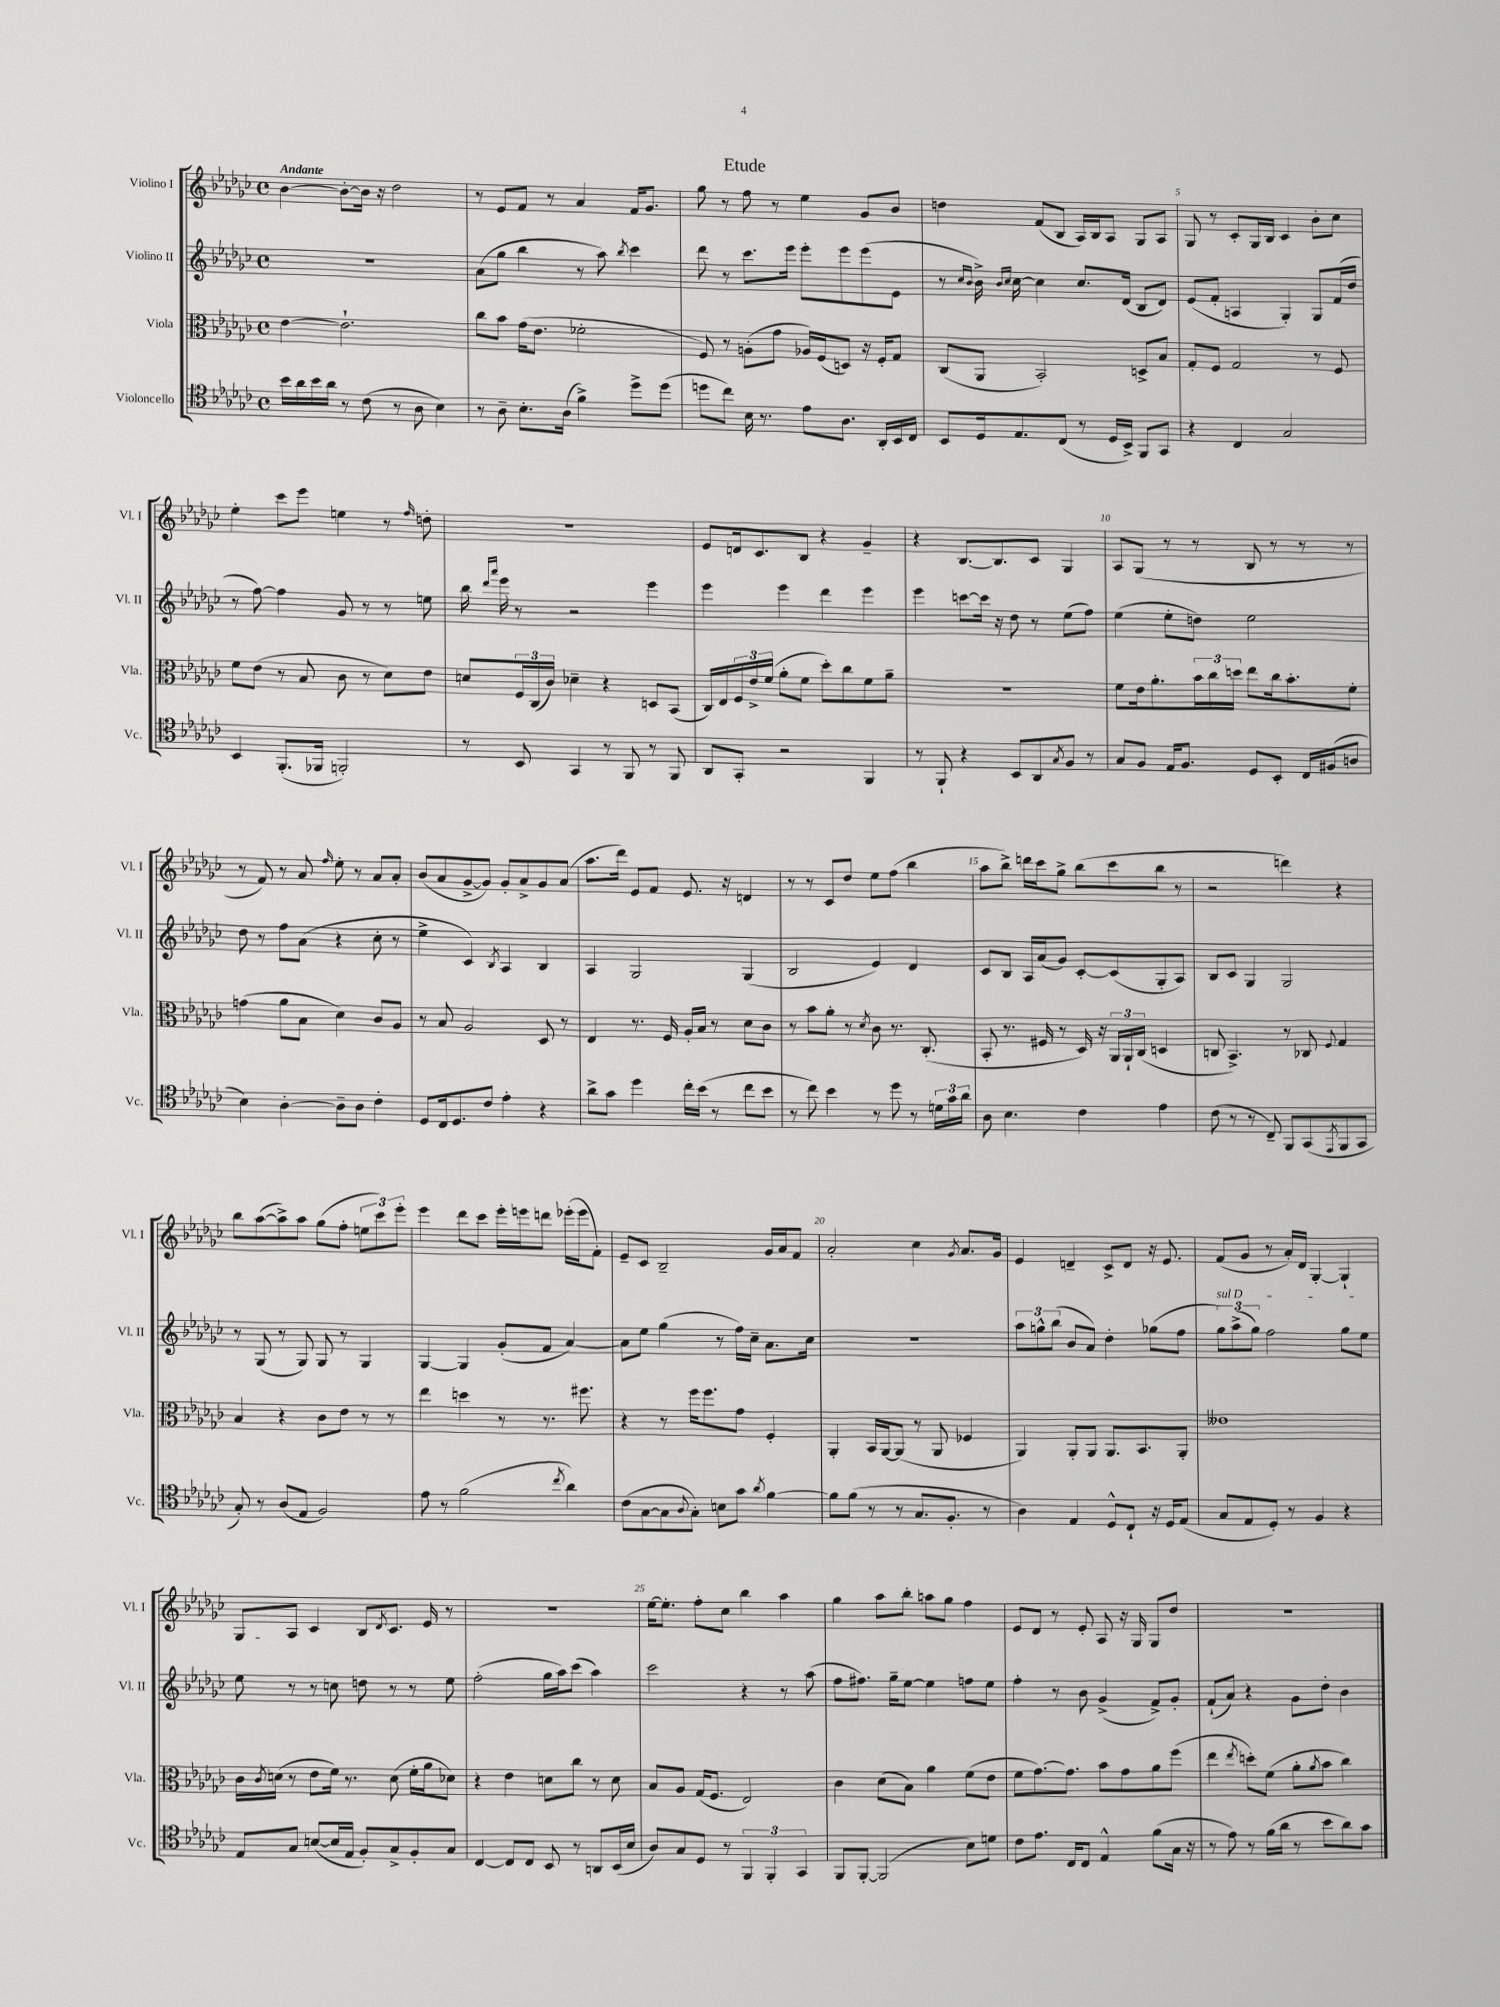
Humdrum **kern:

**kern	**kern	**kern	**kern
*staff4	*staff3	*staff2	*staff1
*clefC4	*clefC3	*clefG2	*clefG2
*k[b-e-a-d-g-c-]	*k[b-e-a-d-g-c-]	*k[b-e-a-d-g-c-]	*k[b-e-a-d-g-c-]
*M4/4	*M4/4	*M4/4	*M4/4
*met(c)	*met(c)	*met(c)	*met(c)
16b-\LL	[4e-\	1r	[4b-\
16a-\	.	.	.
16b-\	.	.	.
16a-\JJ	.	.	.
8r	2.e-`\]	.	8b-'\_L
(8c-\	.	.	16b-\]Jk
.	.	.	16r
8r	.	.	2dd-\
8A-\	.	.	.
4B-\)	.	.	.
=	=	=	=
8r	8cc-\L	(8a-\L	8r
8A-~\	8b-\J	8gg-\J	8e-/L
8.B-'\L	(16g-\LK	4bb-\	8f/J
.	8.e-\J	.	.
.	.	.	8r
(16A-\Jk	.	.	.
4f^\)	2f-'\	8r	4a-/
.	.	8aa-\)	.
.	.	8qbb-/	.
8dd-^\L	.	4ccc-\	16f/LK
.	.	.	8.g-/J
(8dd-\J	.	.	.
=	=	=	=
8dd\L	8F/)	8ddd-\	8gg-\
8cc-\J)	8r	8r	8r
16B-\	(8A'\L	8.ccc-\L	8ff\
8.r	.	.	.
.	8g-\J	.	8r
.	.	16eee-\Jk	.
8e-\L	16A-/LL)	8eee-'\L	4ee-\
.	(16F/J	.	.
8.A-\J	8D/J)	8eee-\	.
.	16r	(8eee-\	8g-/L
16AA-'/LL	16F'/LK	.	.
16BB-/	8G-/J	8e-\J	8b-/J
16C-/JJ	.	.	.
=	=	=	=
8BB-/L	(8C-/L	8r	4dd\
.	.	16qqcc-/LL	.
.	.	16qqb-/JJ	.
16D-/k	8AA-/J	16b-^\)	.
.	.	16qqb-/LL	.
.	.	16qqcc-/JJ	.
8.E-/	.	[16cc-\	.
.	2BB-'/)	4cc-\]	(8f/L
(8C-/J	.	.	8B-/J
8r	.	8.cc-/L	16A-/LL)
.	.	.	16B-/J
16D-/LL	.	.	8A-/J
16BB-^/JJ)	.	(16d-/Jk	.
8FF/L	8D^/L	8B-/L	8G-/L
8GG-/J	8B-/J	8d-/J)	8A-/J
=	=	=	=
4r	8G-'/L	(8e-/L	8G-/
.	8F/J	8f'/J	8r
4C-/	2G-/	4A/	8c-'/L
.	.	.	16G-/L
.	.	.	16B-/JJ
2G-/	.	4G-'/)	4c-/
.	8r	8G-/L	8b-'\L
.	8F/	(16f/L	8cc-\J
.	.	16dd-/JJ	.
=	=	=	=
4BB-/	8f\L	8r	4ee-'\
.	(8e-\J	[8ff\)	.
(8.FF'/L	8r	4ff\]	8ccc-\L
.	8B-/	.	8eee-\J
16FF-/Jk	.	.	.
2FF'/)	8c-\	8g-/	4ee\
.	8r	8r	.
.	8d-\L)	8r	8r
.	.	.	16qqff/
.	8e-\J	8ee\	8dd'\
=	=	=	=
8r	8d/L	16bb-\	1r
.	.	16qqddd-/LL	.
.	.	16qqaaa-/JJ	.
.	.	16eee-\	.
8BB-/	24F/L	8r	.
.	(24C-/	.	.
.	24c-/JJ)	.	.
4GG-/	4d-~\	2r	.
8r	4r	.	.
8FF/	.	.	.
8r	8D/L	4eee-\	.
8FF/	(8BB-/J	.	.
=	=	=	=
8AA-/L	16C-/LL)	4eee-\	8e-/L
.	16E-/	.	.
8GG-'/J	24F/	.	16d/k
.	24e-^/	.	.
.	.	.	8.c-/
.	(24f/JJ	.	.
2r	8a-'\L	4eee-\	.
.	8f\J	.	8B-/J
.	8dd-'\L)	4ddd-\	4r
.	8cc-\	.	.
4FF/	8f\	4eee-\	4g-~/
.	8a-~\J	.	.
=	=	=	=
8r	1r	4eee-\	4r
8FF`/	.	.	.
4r	.	[8ccc\L	[8.B-/L
.	.	16ccc\]Jk	.
.	.	16r	8.B-/]
8BB-/L	.	8dd-\	.
8AA-/	.	8r	8c-/J
8qG-/	.	.	.
8F/J	.	(8ee-\L	4G-/
8r	.	8ff\J)	.
=	=	=	=
8G-/L	8f\L	(4ee-\	8A-/L
8F/J	16e-\k	.	(8G-/J
.	8.a-'\	.	.
16E-/LK	.	8ee-'\L	8r
8.F/J	.	.	.
.	24b-\L	8dd\J)	8r
.	24cc-\	.	.
.	24dd\JJ	.	.
8D-/L	8ee-\L	2ee-\	8B-/
8BB-'/J	16cc-\k	.	8r
.	8.b-'\	.	.
16C-/LL	.	.	8r
(16F#/J	.	.	.
8A/J	8f'\J	.	8r
=	=	=	=
4B-\)	(4g\	8dd-\	8r
.	.	8r	8f/)
[4A-'\	8a-\L	8ff\L	8r
.	8B-\J	(8a-\J	8a-/
.	.	.	16qqff/
8A-~\]L	4d-\)	4r	8ee-'\
8A-\J	.	.	8r
4c-'\	8c-/L	8cc-'\	8a-/L
.	8A-/J	8r	8a-'/J
=	=	=	=
8D-/L	8r	4ee-^\	(8b-/L
16C-/k	8B-/	.	8a-/
8.D-/	.	.	.
.	2A-/	4c-/)	[8g-^/
8c-/J	.	.	8g-/]J)
.	.	8qB-/	.
4e-'\	.	4A-/	8g-'/L
.	.	.	8a-^/
4r	8D-/	4B-/	8g-/
.	8r	.	(8a-/J
=	=	=	=
8a-^\L	4E-/	4A-/	8.aa-\L
8g-\J	.	.	.
.	.	.	16ddd-\Jk)
4dd-\	8.r	2G-/	8e-/L
.	.	.	8f/J
.	16F/	.	.
16cc-'\LL	16A-'/LL	.	8.e-/
(16b-\JJ	16B-/JJ	.	.
8r	8r	.	.
.	.	.	16r
8cc-\L	8d-\L	(4G-/	4d/
8b-\J	8c-\J	.	.
=	=	=	=
8r	8r	2B-/	8r
8cc-\)	8b-\L	.	8r
4b-\	8a-'\J	.	8c-/L
.	8r	.	8dd-/J
.	8qd-/	.	.
8r	8c-\	4e-/)	8ee-\L
8dd-\	8.r	.	(8ff\J
8r	.	4d-/	4bb-\
.	(8.C-'/	.	.
24d\LL	.	.	.
24g-\	.	.	.
24a-\JJ	.	.	.
=	=	=	=
8A-\	8BB-'/	8c-/L	8aa-\L
4.B-\	8.r	8B-/J	8bb-^\J)
.	.	16A-/LL	16ddd\LL
.	16F#/	(16a-/J	16ccc-\J
.	8r	8g-/J)	8gg-^\J
4c-\	16D-/)	[8c-'/L	(8bb-\L
.	16r	.	.
.	24AA-/LL	(8c-/]	8ccc-\
.	24AA-`/	.	.
.	(24C-/JJ	.	.
4e-\	4D/	8G-'/	8bb-\J
.	.	8A-/J)	8r
=	=	=	=
(8c-\	8C/	8B-/L	2r
8r	4.BB-^/)	8c-/J	.
8r	.	4G-/	.
8C-~/)	.	.	.
8FF/L	8r	2G-/	4ddd\)
(8GG-/	8C-/	.	.
8qEE-/	8qqF/	.	.
8FF/	4G-/	.	4r
8GG-/J	.	.	.
=	=	=	=
8G-'/)	4B-/	8r	8bb-\L
8r	.	(8G-/	([8aa-\
(8A-/L	4r	8r	8aa-^\])
8E-/J	.	8G-/)	8aa-\J
2F/)	8c-\L	8G-/	(8gg-\L
.	8e-\J	8r	8ff'\J
.	8r	4G-/	12ee\L
.	.	.	12ccc-\)
.	8r	.	.
.	.	.	12eee-'\J
=	=	=	=
8e-\	4ee-\	[4G-/	4eee-\
8r	.	.	.
(2f\	4dd\	4G-/]	8ddd-\L
.	.	.	8ccc-\J
.	8r	(8g-'/L	16eee-'\LL
.	.	.	16eee\J
.	8.r	8f/J	8ddd\J
8qcc-/	.	.	.
4a-\)	.	[4a-/)	(16eee-'\LL
.	8.ff#\	.	16eee-\J
.	.	.	8f'\J)
=	=	=	=
(8c-\L	4r	8a-\]L	8e-~/L
[8G-\	.	8ee-\J	8c-/J
8G-\]	8r	(4gg-\	2B-~/
8qqA-/	.	.	.
8G-'\J)	16ff\LK	.	.
.	8.ff\	.	.
8B\L	.	8r	.
8g-\J	8g-\J	16ff\LL)	.
.	.	16cc-~\JJ	.
8qa-/	.	.	.
[4f\	4F'/	8.a-\L	16g-/LL
.	.	.	16a-/J
.	.	.	8f/J
.	.	16cc-\Jk	.
=	=	=	=
8f\]L	4AA-'/	1r	2a-'/
(8f\J	.	.	.
8r	16BB-/LL	.	.
.	[16AA-/J	.	.
8r	(8AA-/]J	.	.
8.G-/L	8r	.	4cc-\
.	8AA-/	.	.
8.F'/J	.	.	.
.	.	.	8qg-/
.	4F-/	.	8.a-/L
8r	.	.	.
.	.	.	16g-/Jk
=	=	=	=
4A-\)	4AA-/)	12aa-\L	4e-/
.	.	12gg^^\	.
.	.	(12bb-\J	.
4E-/	8AA-'/L	8b-/L	4d~/
.	8AA-/J	8a-/J)	.
8D-^^/L	8.AA-/L	4dd-'\	8c-^/L
8C-`/J	.	.	8d/J
.	8.BB-/	.	.
16r	.	(8gg-\L	16r
16D-/LK	.	.	8.e-/
(8E-/J	8AA-'/J	8ff\J	.
=	=	=	=
8G-/L	1e--	12gg-\L)	(8f/L
.	.	(12aa-^\	.
8E-/	.	.	8g-/J
.	.	12gg-\J)	.
8D-'/J)	.	2ff\	8r
8r	.	.	16a-'/LL)
.	.	.	16d-/JJ
4F/	.	.	[4G-'/
4r	.	8gg-\L	4G-`/]
.	.	8ee-\J	.
=	=	=	=
8E-/L	16c-\LL	8ee-\	8G-/L
.	8qc-/	.	.
.	(16d\JJ	.	.
8G-/J	8r	8r	8A-/J
([8B/L	8e-\L	8r	4c-/
16B/]L	16f\Jk)	8cc\	.
16E-/JJ	8.r	.	.
8F'/L)	.	8dd\	8B-/L
.	.	.	8qd-/
8G-^/	(8d\	8r	8.c-/J
8F'/	16f'\LL	8r	.
.	16a-\J	.	16e-/
8G-/J	8d-\J)	8ee-\	8r
=	=	=	=
[4C-/	4r	(2ff'\	1r
8C-/]L	4e-\	.	.
8C-/J	.	.	.
8BB-/	8d\L	16gg-\LL	.
.	.	16aa-\J)	.
8r	8cc-\J	(8ccc-\J	.
8AA/L	8r	4aa-\)	.
(16BB-/L	8d\	.	.
16B-/JJ	.	.	.
=	=	=	=
8A-/L)	8B-/L	2ccc-\	[16ee-\LK
.	.	.	8.ee-'\]J
8G-/	8A-/J	.	.
8D-/J	(16G-/LK	.	8ff'\L
.	8.F/J	.	.
8r	.	.	8cc-\J
6FF/	2E-/)	4r	4bb-\
6FF'/	.	.	.
.	.	8r	4aa-\
6GG-/	.	.	.
.	.	(8aa-\	.
=	=	=	=
8FF/L	4c-\	8ff\L	4gg-\
[8FF'/J	.	8.ff#\J)	.
(2FF/]	(8d-\L	.	8aa-\L
.	.	16gg-~\LK	.
.	8B-\J)	[8ee-\J	8bb-'\J
.	4a-\	4ee-\]	8aa\L
.	.	.	8gg-\J
8B-\L)	(8f\L	8ff\L	4ff\
8d\J	8e-\J	8ee-\J	.
=	=	=	=
8c-\L	8f\L	4ff'\	8e-/L
8.e-\J	[8.g-\)	.	8d-/J
.	.	8r	8r
16C-/LK	8.g-\]J	.	.
8C-/J	.	8b-\	8e-'/
4E-^^/	8b-\L	(4g-^/	8A-/
.	8g-\	.	16r
.	.	.	16G-/
(8f\L	8a-\	8f^/L)	8G-/L
16G-\Jk	(8ff\J	8g-'/J	8dd-/J
16r	.	.	.
=	=	=	=
8r	4ee-\	(8f`/L	1r
8e-\)	.	8a-/J)	.
.	8qee-/	.	.
8r	8dd'\L)	4r	.
(16f\LL	(8f\J	.	.
16a-\JJ	.	.	.
8r	8a-'\L	8g-\L	.
.	8qa-/	.	.
8b-\L	8b-\J	8dd-'\J	.
8a-\)	4cc-\)	4b-\	.
8g-\J	.	.	.
==	==	==	==
*-	*-	*-	*-
